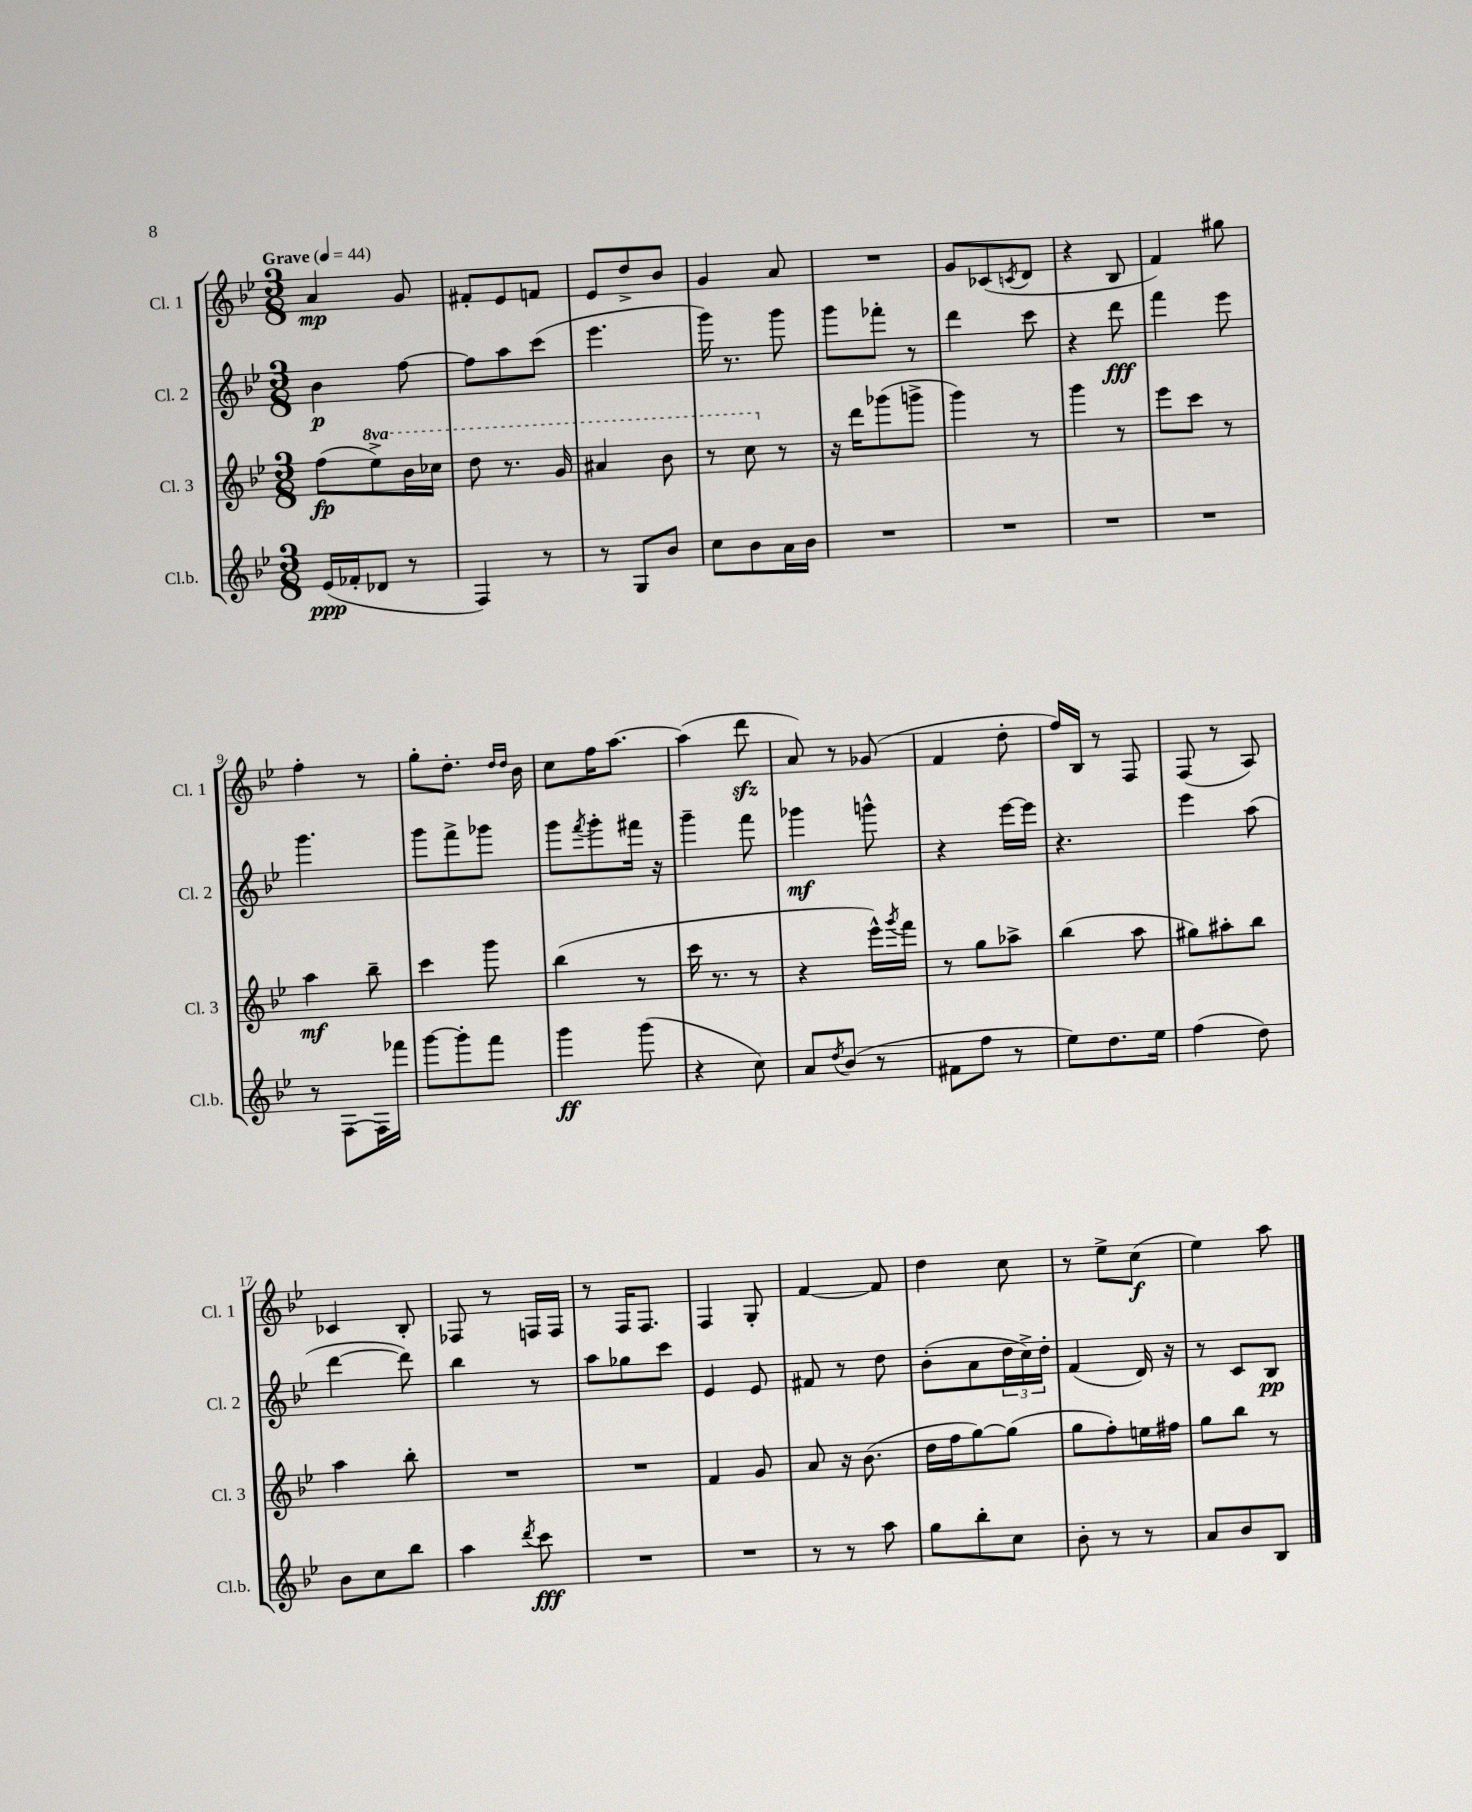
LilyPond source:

<<
\new StaffGroup <<
\new Staff = "s0" \with { instrumentName = "Cl. 1" shortInstrumentName = "Cl. 1" } {
    \clef treble \key bes \major \numericTimeSignature \time 3/8 \tempo "Grave" 4 = 44
    a'4\mp g'8 |
    fis'8-. ees'8 f'8 |
    ees'8 d''8-> bes'8 |
    g'4 a'8 |
    R4. |
    g'8 ces'8( \acciaccatura { c'8 } d'8 |
    r4 bes8 |
    f'4) gis''8 |
    f''4-. r8 |
    g''8-. d''8.-. \grace { d''16 d''16 } bes'16 |
    c''8 f''16 a''8.~ |
    a''4( d'''8\sfz |
    a'8) r8 ges'8( |
    f'4 d''8-. |
    f''16) bes16 r8 f8 |
    f8( r8 a8) |
    ces'4 bes8-. |
    fes8 r8 f16 f16 |
    r8 f16 f8. |
    f4 g8-. |
    f'4~ f'8 |
    d''4 c''8 |
    r8 ees''8-> c''8\f( |
    ees''4) a''8 \bar "|." |
}
\new Staff = "s1" \with { instrumentName = "Cl. 2" shortInstrumentName = "Cl. 2" } {
    \clef treble \key bes \major \numericTimeSignature \time 3/8
    bes'4\p f''8~ |
    f''8 a''8 c'''8( |
    ees'''4. |
    g'''16) r8. g'''8 |
    g'''8 fes'''8-. r8 |
    d'''4 c'''8 |
    r4 d'''8\fff |
    f'''4 ees'''8 |
    g'''4. |
    g'''8 f'''8-> ges'''8 |
    g'''8 \acciaccatura { f'''8 } g'''8-. fis'''16 r16 |
    g'''4-- f'''8 |
    ges'''4\mf g'''8-^ |
    r4 ees'''16~ ees'''16 |
    r4. |
    ees'''4 a''8( |
    d'''4~ d'''8) |
    bes''4 r8 |
    a''8 ges''8 c'''8 |
    ees'4 ees'8 |
    fis'8 r8 d''8 |
    bes'8-.( a'8 \tuplet 3/2 { d''16 c''16->) d''16-. } |
    f'4( d'16) r16 |
    r8 c'8 bes8\pp \bar "|." |
}
\new Staff = "s2" \with { instrumentName = "Cl. 3" shortInstrumentName = "Cl. 3" } {
    \clef treble \key bes \major \numericTimeSignature \time 3/8 \set Staff.ottavationMarkups = #ottavation-simple-ordinals
    f''8\fp( \ottava #1 ees'''8->) bes''16 ces'''16 |
    d'''8 r8. g''16 |
    ais''4 bes''8 |
    r8 c'''8 \ottava #0 r8 |
    r16 d'''16 ges'''8( g'''8-> |
    g'''4) r8 |
    g'''4 r8 |
    ees'''8 c'''8 r8 |
    a''4\mf bes''8-- |
    c'''4 g'''8 |
    bes''4( r8 |
    c'''16 r8. r8 |
    r4 ees'''16-^) \acciaccatura { g'''8 } f'''16 |
    r8 g''8 aes''8-> |
    bes''4( a''8 |
    gis''8) ais''8-. bes''8 |
    a''4 bes''8-. |
    R4. |
    R4. |
    f'4 g'8 |
    a'8 r16 bes'8.( |
    d''16 f''16 g''8~) g''8( |
    g''8 f''8-.) e''16 fis''16 |
    g''8 bes''8 r8 \bar "|." |
}
\new Staff = "s3" \with { instrumentName = "Cl.b." shortInstrumentName = "Cl.b." } {
    \clef treble \key bes \major \numericTimeSignature \time 3/8
    ees'16\ppp( fes'16-. des'8 r8 |
    f4) r8 |
    r8 g8 bes'8 |
    c''8 bes'8 a'16 bes'16 |
    R4. |
    R4. |
    R4. |
    R4. |
    r8 f8~ f16 fes'''16 |
    g'''8~ g'''8-. f'''8 |
    g'''4\ff g'''8( |
    r4 c''8) |
    a'8 \acciaccatura { d''8 } bes'8( r8 |
    fis'8 f''8 r8 |
    ees''8) d''8. ees''16 |
    f''4( d''8) |
    bes'8 c''8 bes''8 |
    a''4 \acciaccatura { d'''8 } c'''8\fff |
    R4. |
    R4. |
    r8 r8 a''8 |
    g''8 bes''8-. c''8 |
    bes'8-. r8 r8 |
    a'8 bes'8 bes8 \bar "|." |
}
>>
>>
